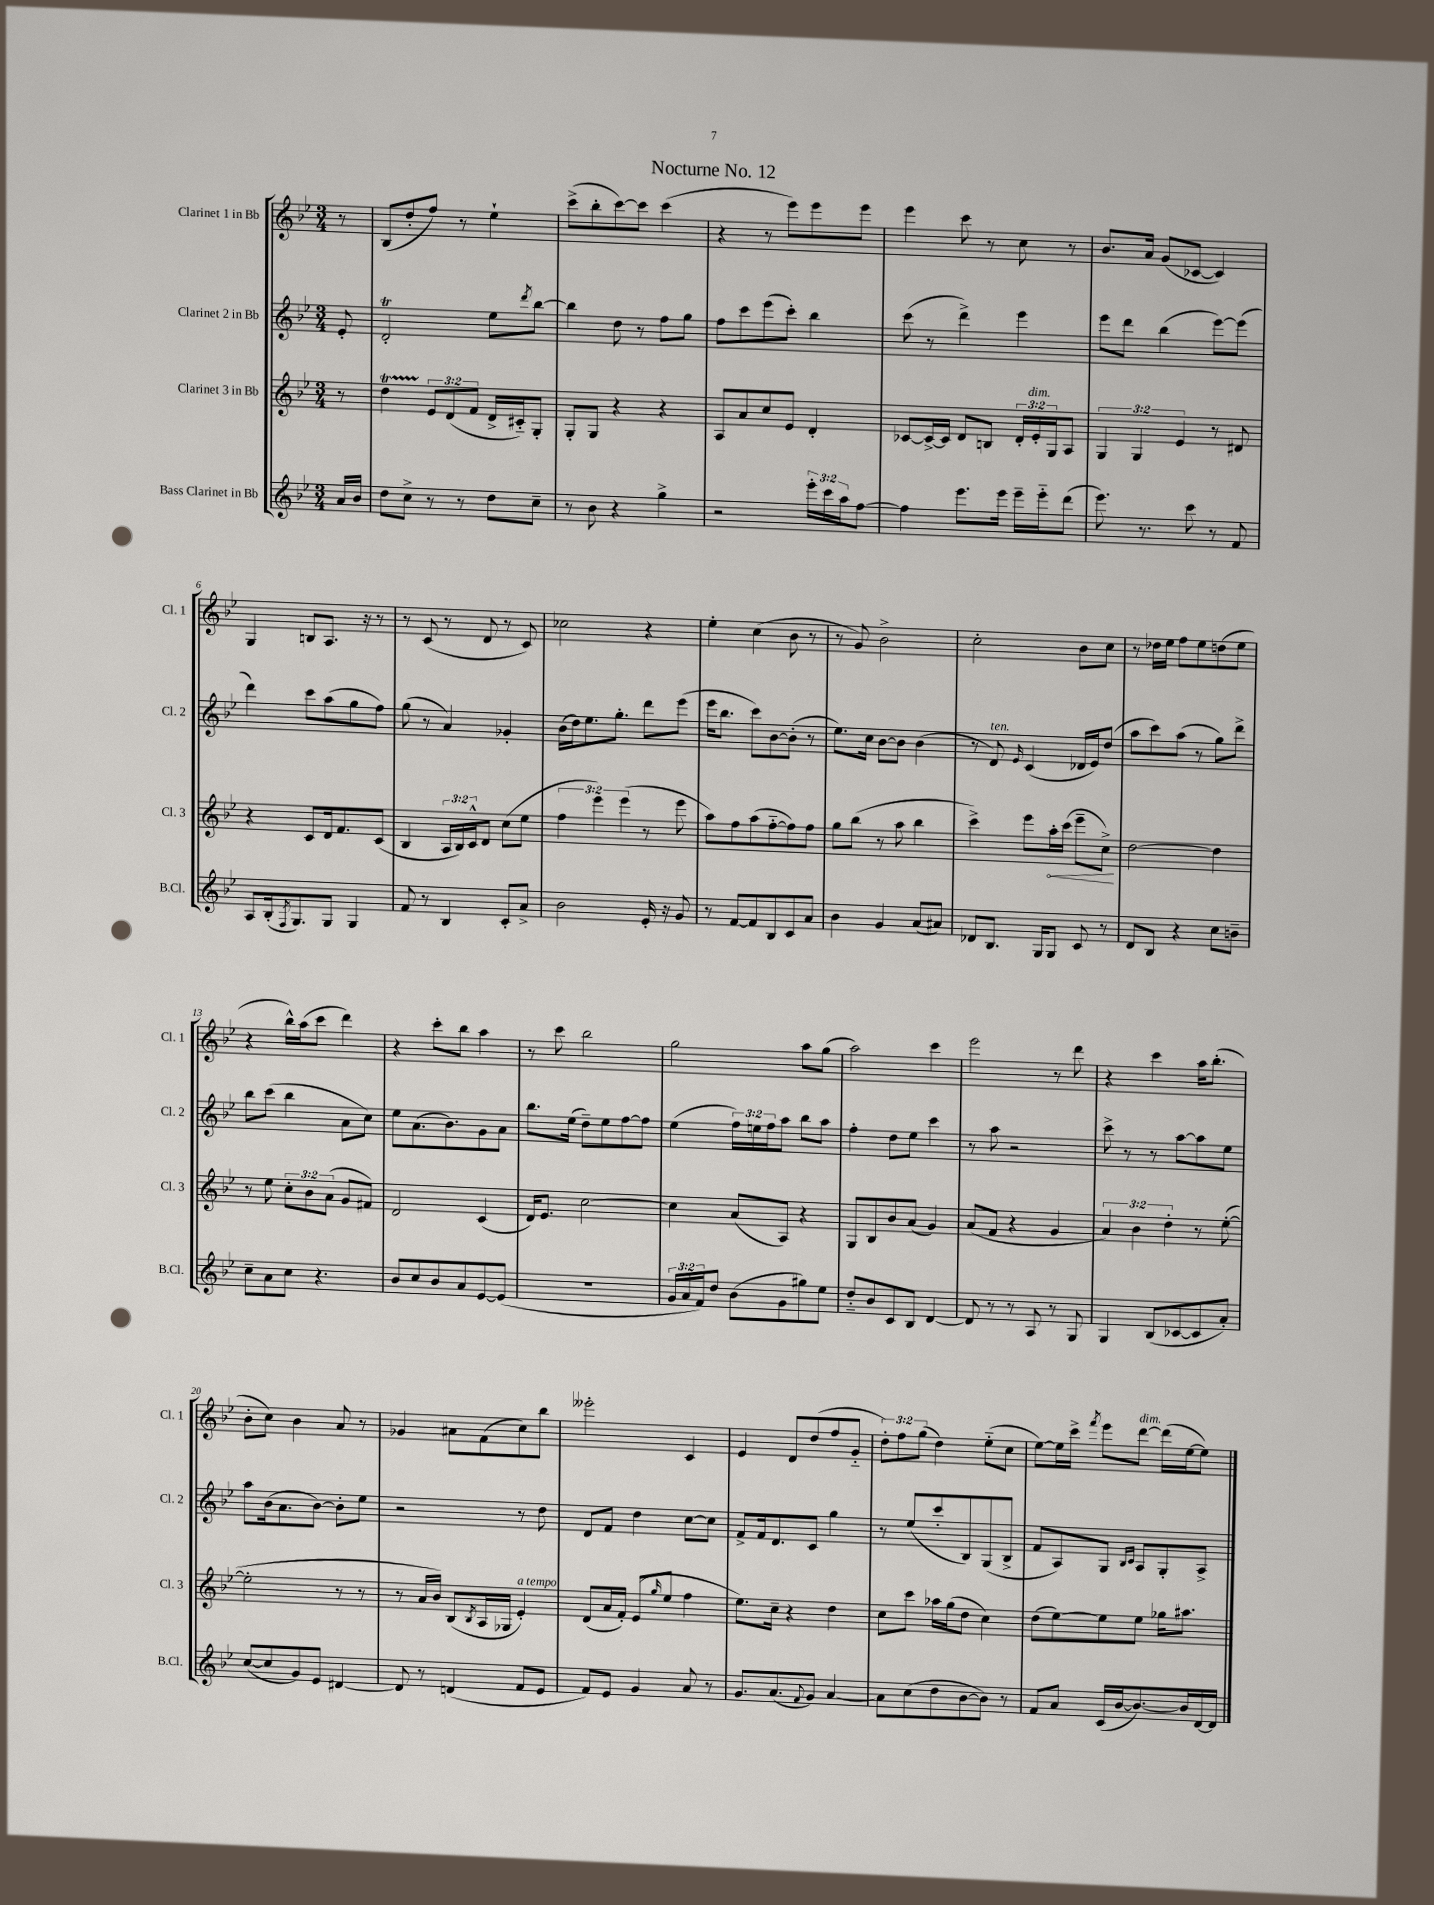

**kern	**kern	**kern	**kern
*staff4	*staff3	*staff2	*staff1
*clefG2	*clefG2	*clefG2	*clefG2
*k[b-e-]	*k[b-e-]	*k[b-e-]	*k[b-e-]
*M3/4	*M3/4	*M3/4	*M3/4
16a	8r	8e-'	8r
16b-	.	.	.
=	=	=	=
8dd	4dd	2d'	(8B-
8cc^	.	.	8dd'
8r	12e-	.	8ff)
.	(12d	.	.
8r	.	.	8r
.	12f	.	.
8dd	16d^	8ee-	4ee-`
.	16c#'~)	.	.
.	.	8qddd	.
8cc~	8G'	[8bb-	.
=	=	=	=
8r	8G'	4bb-]	(8ccc^
8b-	8G	.	8bb-'
4r	4r	8dd	[8ccc)
.	.	8r	8ccc]
4gg^	4r	8ff	(4ccc
.	.	8gg	.
=	=	=	=
2r	8A	8ff	4r
.	8a	8ccc	.
.	8cc	(8eee-	8r
.	8e-	8ccc')	8eee-)
24eee-'	4d'	4bb-	8eee-
24ccc	.	.	.
24aa	.	.	.
[8ff	.	.	8eee-
=	=	=	=
4ff]	[8c-	(8ccc	4eee-
.	16c-^_	8r	.
.	16c-]	.	.
8.eee-	8d	4ddd^)	8ccc
.	8B	.	8r
16eee-	.	.	.
16eee-~	24d'	4eee-	8cc
.	24e-'	.	.
16eee-'~	.	.	.
.	24G	.	.
(8ddd	8A	.	8r
=	=	=	=
8.eee-)	6G	8eee-	8.b-
.	.	8ddd	.
.	6G	.	.
8.r	.	.	16a
.	.	(4bb-	(8g
.	6e-	.	.
8ccc	.	.	[8c-
8r	8r	[8eee-)	4c-])
8f	8d#	(8eee-]	.
=	=	=	=
8A	4r	4ddd)	4G
(16B-'	.	.	.
8qF	.	.	.
8.G)	.	.	.
.	8c	8ccc	8B
8G	16d	(8aa	8.A
.	8.f	.	.
4G	.	8gg	.
.	.	.	16r
.	(8c	8ff)	8r
=	=	=	=
8f	4B-	(8gg	8r
8r	.	8r	(8c
4B-	24A	4a)	8r
.	24B-)	.	.
.	24c^^	.	.
.	8d	.	8d
8c'	(8cc	4g-'	8r
8a^	8ee-	.	8c)
=	=	=	=
2b-	6ff	(16b-	2cc-
.	.	16dd)	.
.	.	8.ee-	.
.	6eee-)	.	.
.	.	8.gg'	.
.	(6eee-	.	.
16e-'	8r	8ddd	4r
16r	.	.	.
8g	8eee-	(8eee-	.
=	=	=	=
8r	8aa)	16eee-	4ee-'
.	.	8.bb-	.
[8f	8ff	.	.
8f]	(8aa	8ccc)	(4cc
8B-	[8ff'~	[8b-	.
8c	8ff])	(8b-']	8b-
8a	8ff	8r	8r
=	=	=	=
4b-	8gg	8.ee-)	8r
.	(8bb-	.	8g)
.	.	16cc	.
4g	8r	[8b-	2b-^
.	8aa	8b-]	.
(8a	4bb-	(4b-	.
8a#)	.	.	.
=	=	=	=
8d-	4ccc^)	8r	2cc'
8.B-	.	8d)	.
.	.	16qqe-	.
.	8eee-	(4c	.
16G	.	.	.
8G	16aa'	.	.
.	(16ccc	.	.
8c	8eee-~	16d-	8b-
.	.	16e-)	.
8r	8cc^)	(8dd	8cc
=	=	=	=
8d	[2dd	8aa	8r
8B-	.	8ccc)	16dd-
.	.	.	16ee-
4r	.	(8aa	8ff
.	.	8r	8ee-
8cc	4dd]	8gg)	(8dd
8b~	.	8ddd^	8ee-
=	=	=	=
8cc~	8r	8bb-	4r
8a	8ee-	(8ccc	.
8cc	12cc'	4bb-	16bb-^^)
.	.	.	(16aa
.	12b-	.	.
4.r	.	.	8ccc
.	(12a	.	.
.	8g	8a	4ddd)
.	8f#)	8cc)	.
=	=	=	=
8b-	2d	8ee-	4r
8cc	.	(8.a	.
8b-	.	.	8ccc'
.	.	8.b-)	.
8a	.	.	8bb-
[8e-	(4c	8g	4aa
(8e-]	.	8a	.
=	=	=	=
2.r	16d)	8.bb-	8r
.	8.e-	.	.
.	.	.	8ccc
.	.	(16ee-	.
.	[2cc	8dd~)	2bb-
.	.	8ee-	.
.	.	[8ff	.
.	.	8ff]	.
=	=	=	=
24g	4cc]	(4ee-	2gg
24a	.	.	.
24f)	.	.	.
8dd	.	.	.
(8b-	(8a	24ff)	.
.	.	24ee	.
.	.	24ff	.
8g	8A)	8aa	.
8gg#)	4r	8bb-	8aa
8ee-	.	8aa	(8gg
=	=	=	=
8dd'~	8G	4ff'	2aa)
8b-	8B-	.	.
8c	8b-	8dd	.
8B-	(8a	8ee-	.
[4d	4g)	4ccc	4ccc
=	=	=	=
8d]	(8a	8r	2eee-
8r	8f	8aa	.
8r	4r	2r	.
8A	.	.	.
8r	4g	.	8r
8G	.	.	8ddd
=	=	=	=
4G	6a)	8ccc^	4r
.	.	8r	.
.	6b-	.	.
(8B-	.	8r	4ccc
.	6dd'	.	.
[8c-	.	[8aa	.
8c-]	8r	8aa]	16aa
.	.	.	(8.bb-'
8a')	([8ee-'	8ee-	.
=	=	=	=
([8cc	2ee-']	8aa	8b-'
8cc]	.	(16b-	8cc)
.	.	8.a	.
8g)	.	.	4b-
8e-	.	[8b-)	.
[4d#	8r	8b-']	8a
.	8r	8ee-	8r
=	=	=	=
8d#]	8r	2r	4g-
8r	16a	.	.
.	16b-)	.	.
(4d	(8B-	.	8a#
.	8qB-	.	.
.	16A	.	(8f
.	16G-	.	.
8f	4e-')	8r	8cc)
8e-	.	8dd	8bb-
=	=	=	=
8f)	(8d	8d	2eee--'
8e-	16a	8f	.
.	16f')	.	.
4g	(8e-	4dd	.
.	16qqgg	.	.
.	8ee-	.	.
8a	4ff	[8cc	4c
8r	.	8cc]	.
=	=	=	=
8.g	8.ee-)	8f^	4e-
.	.	16f	.
(8.a	16cc~	8.d	.
.	4r	.	8d
8qqf	.	.	.
8g)	.	8c	(8dd
[4a	4dd	4gg	8ff
.	.	.	8g'~
=	=	=	=
8a]	8cc	8r	12dd')
.	.	.	12ff
(8cc	8ccc	(8ee-	.
.	.	.	(12gg
8dd	16aa-	8ccc'	4dd)
.	(16gg	.	.
[8b-	8dd	8B-)	.
8b-])	4cc)	(8G	(8ee-'~
8r	.	8B-^	8cc
=	=	=	=
8f	(8dd	8f	[8ee-)
8a	[8ee-)	8A)	16ee-]
.	.	.	16ccc^
.	.	.	8qfff
(16c	8ee-]	8G	8eee-
[16b-	.	.	.
.	.	16qqB-	.
.	.	16qqc	.
8.b-_)	8ee-	8A	[8ddd
.	16gg-	8G'	(16ddd]
16b-]	8.aa#	.	[16ee-
[16d	.	8A^	8ee-])
16d]	.	.	.
==	==	==	==
*-	*-	*-	*-
